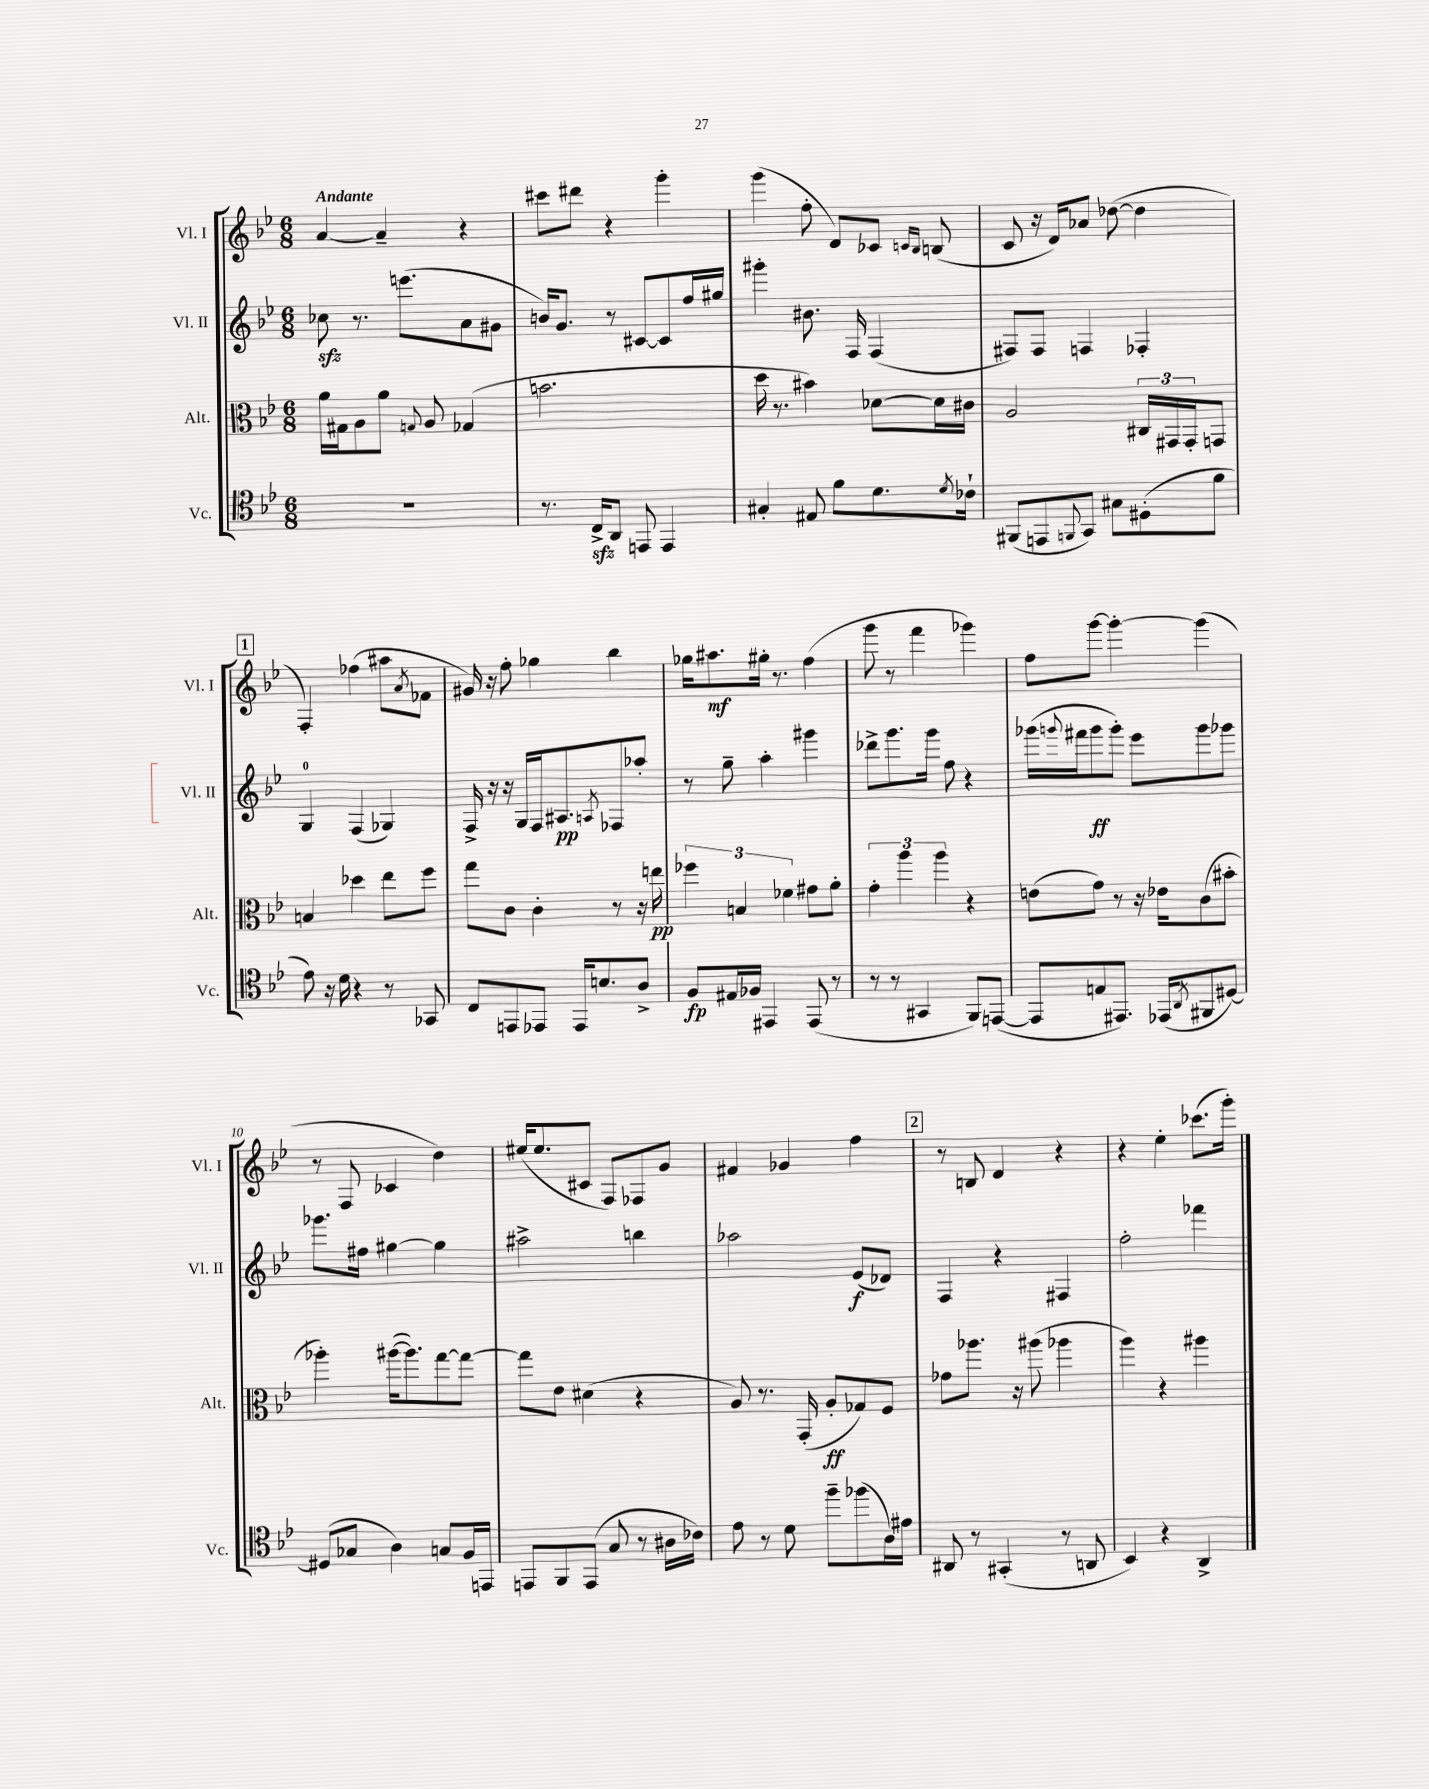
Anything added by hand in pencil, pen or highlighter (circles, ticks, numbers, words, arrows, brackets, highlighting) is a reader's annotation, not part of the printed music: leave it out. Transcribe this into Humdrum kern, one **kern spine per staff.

**kern	**kern	**kern	**kern
*staff4	*staff3	*staff2	*staff1
*clefC4	*clefC3	*clefG2	*clefG2
*k[b-e-]	*k[b-e-]	*k[b-e-]	*k[b-e-]
*M6/8	*M6/8	*M6/8	*M6/8
2.r	16a\LL	8cc-\	[4a/
.	16G#\J	.	.
.	8A\	8.r	.
.	8a\J	.	4a~/]
.	.	(8.eee\L	.
.	8qqG/	.	.
.	8A/	.	.
.	(4G-/	8a\	4r
.	.	8g#\J	.
=	=	=	=
8.r	2.b\	16b/LK)	8ccc#\L
.	.	8.g/J	.
.	.	.	8ddd#\J
16C^/LK	.	.	.
8AA/J	.	8r	4r
8EE/	.	[8c#/L	.
4EE/	.	8c#/]	4ggg'\
.	.	16ff/L	.
.	.	16gg#/JJ	.
=	=	=	=
4G#'/	16dd\	4ggg#'\	(4ggg\
.	8.r	.	.
8E#/	4b#\)	8.b#\	8ff'\
8f\L	.	.	8d/L)
.	.	16F/	.
8.d\	[8d-\L	(4F/	8c-/J
.	.	.	16qqc/LL
.	.	.	16qqB-/JJ
.	16d-\]L	.	(8B/
8qd/	.	.	.
16c-`\Jk	16c#\JJ	.	.
=	=	=	=
(8FF#/L	2A/	8F#/L)	8c/
8EE/	.	8F#/J	16r
.	.	.	16d/LK)
8qqFF/	.	.	.
8GG/J)	.	4F/	8a-/J
8G#\L	.	.	([8dd-\
(8D#'\	24C#/LL	4F-'/	4dd-\]
.	24GG#/	.	.
.	24GG#'/J	.	.
8f\J	8GG/J	.	.
=	=	=	=
8e-\)	4B/	4G/	4F'/)
16r	.	.	.
16d\	.	.	.
4r	4dd-\	(4F/	(4ff-\
8r	8ee-\L	4G-/)	8aa#\L
.	.	.	8qa/
8GG-/	8ff\J	.	8f-\J
=	=	=	=
8C/L	8gg\L	16F^/	16g#/)
.	.	16r	16r
8EE/	8c\J	16r	8ff'\
.	.	16G/LL	.
8EE-/J	4c'\	16F/J	4gg-\
.	.	8.A#/	.
16EE-/LK	.	.	.
8.B/	.	.	.
.	.	8qA/	.
.	8r	8F-/	4bb-\
8A^/J	16r	8aa-'/J	.
.	16ee\	.	.
=	=	=	=
8F/L	6ff-\	8r	16gg-\LK
.	.	.	8.aa#\
16E#/L	.	8gg~\	.
.	6B/	.	.
16F-/JJ	.	.	.
4EE#/	.	4aa'\	16gg#'\Jk
.	.	.	8.r
.	6f-\	.	.
(8EE#/	8g#\L	4ggg#\	(4ff\
8r	8a'\J	.	.
=	=	=	=
8r	6g'\	8ddd-^\L	8ggg\
8r	.	8.ggg\	8r
.	6aa\	.	.
4GG#/	.	.	4fff\
.	.	16ggg\Jk	.
.	6aa\	.	.
.	.	8ff\	.
8FF/L)	4r	4r	4ggg-\)
([8EE/J	.	.	.
=	=	=	=
8EE/]L	(8e\L	(16ggg-\LL	8ff\L
.	.	8qqggg/	.
.	.	16fff#\J	.
8E/	8g\J)	8ggg\	[8ggg\J
8.EE#/J)	8r	8ggg'\J)	4ggg'\_
.	16r	8eee-\L	.
(16EE-/LK	16e-\LK	.	.
8qAA/	.	.	.
8FF#/	(8c\	8ggg\	(4ggg\]
[8D#/J)	8b#'\J	8ggg-\J	.
=	=	=	=
(8D#/]L	4aa-'\)	8.ggg-\L	8r
8G-/J	.	.	8F/
.	.	16ff#\Jk	.
4A\)	([16aa#\LK	[4gg#\	4c-/
.	8.aa#\])	.	.
8G/L	[8gg\	4gg#\]	4dd\)
16F/L	8gg\_J	.	.
16EE/JJ	.	.	.
=	=	=	=
8EE/L	8gg\]L	2aa#^\	(16ee#/LK
.	.	.	8.ee#/
8FF/	8e-\J	.	.
(8EE/J	(4d#\	.	8c#/J
8G/	.	.	8F/L)
8r	4r	4bb\	8F-/
16A#\LL	.	.	8g/J
16c-\JJ)	.	.	.
=	=	=	=
8e-\	8A/)	2aa-\	4f#/
8r	8.r	.	.
8d\	.	.	4g-/
.	(16GG'/	.	.
8ff~\L	8A'/L	.	.
(8ff-\	8G-/)	(8e-/L	4ff\
16A\L)	8F/J	8d-/J)	.
16e#\JJ	.	.	.
=	=	=	=
8AA#/	8g-\L	4F/	8r
8r	8.aa-\J	.	8B/
(4GG#'/	.	4r	4d/
.	16r	.	.
.	(8aa#\	.	.
8r	4aa-\	4F#/	4r
8AA/	.	.	.
=	=	=	=
4BB-/)	4aa\)	2ff'\	4r
4r	4r	.	4ee-'\
4AA^/	4aa#\	4fff-\	(8.ccc-\L
.	.	.	16ggg'\Jk)
==	==	==	==
*-	*-	*-	*-
